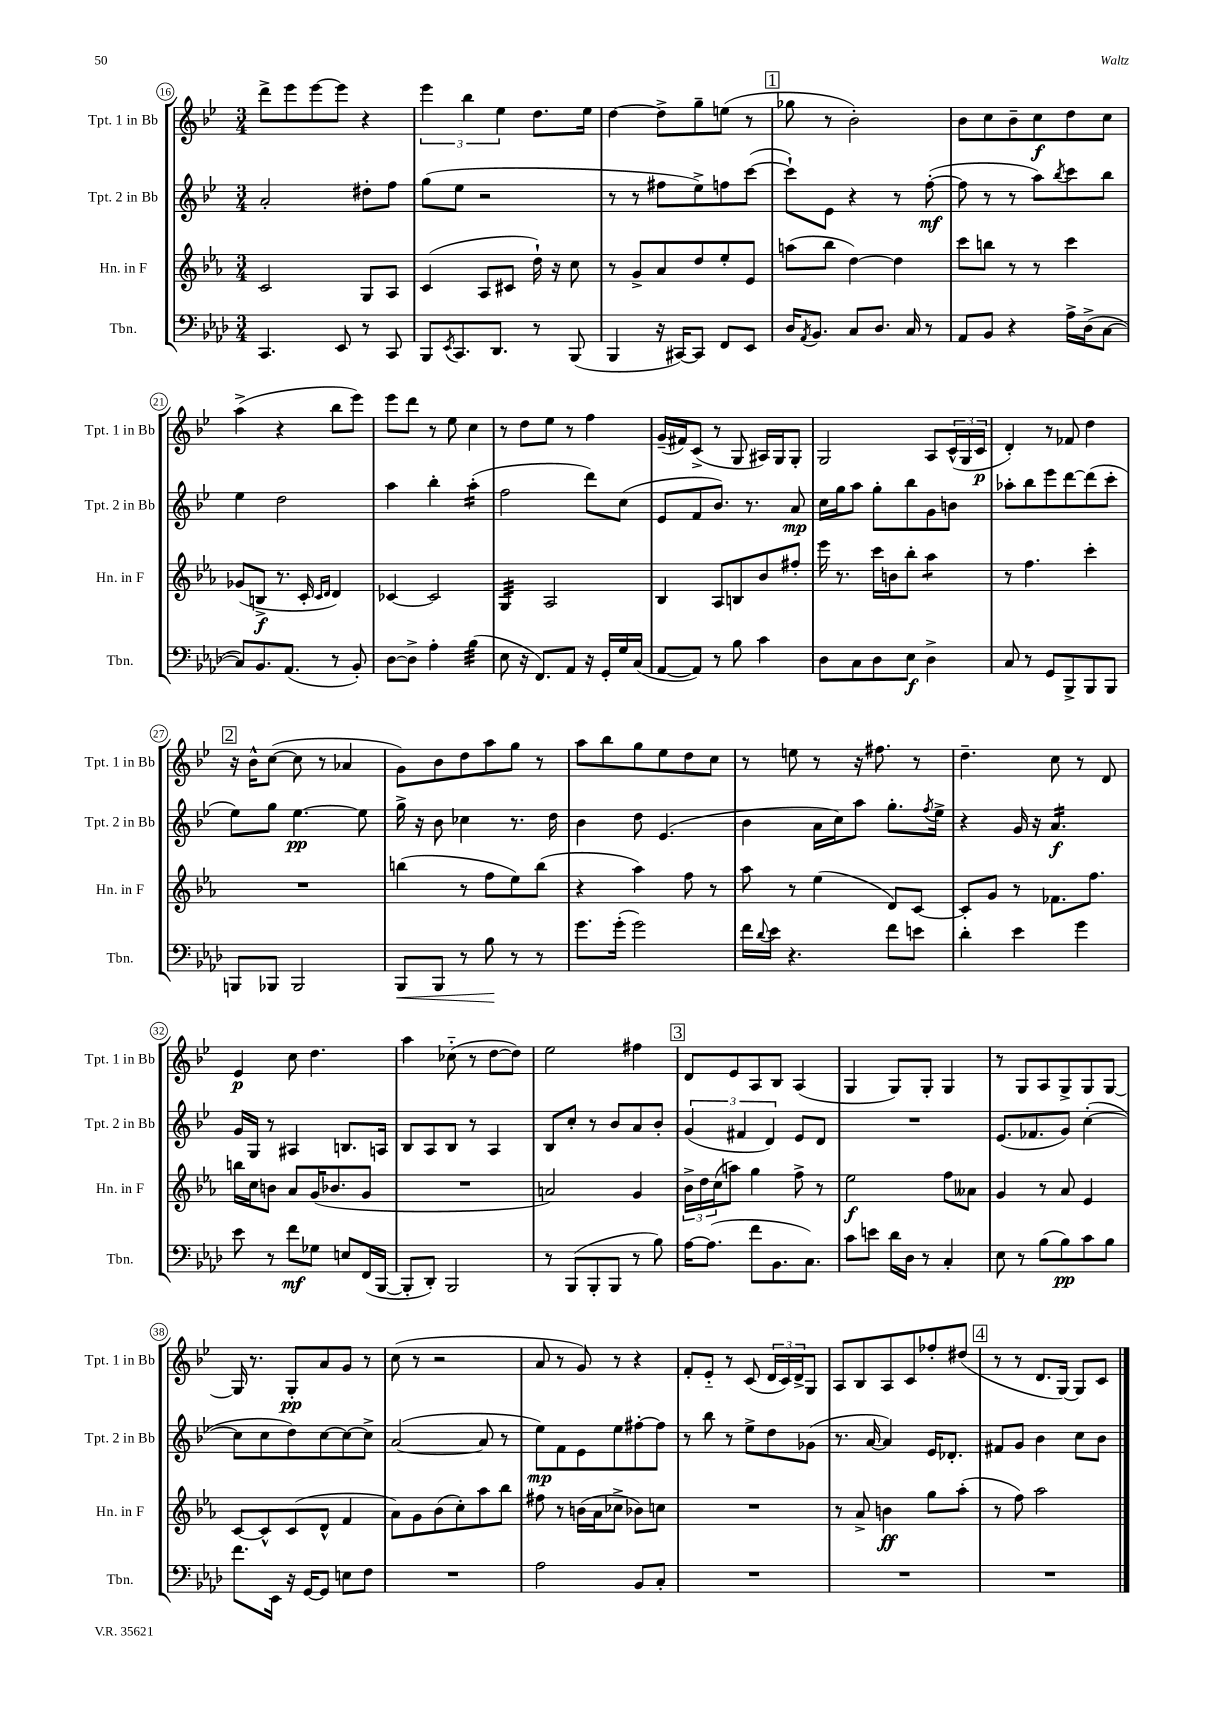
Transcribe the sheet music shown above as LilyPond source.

<<
\new StaffGroup <<
\new Staff = "s0" \with { instrumentName = "Tpt. 1 in Bb" shortInstrumentName = "Tpt. 1 in Bb" } {
    \clef treble \key bes \major \numericTimeSignature \time 3/4
    d'''8-> ees'''8 ees'''8~ ees'''8 r4 |
    \tuplet 3/2 { ees'''4 bes''4 ees''4 } d''8. ees''16 |
    d''4~ d''8-> g''8-- e''8( r8 |
    \mark \markup { \box "1" } ges''8 r8 bes'2-.) |
    bes'8 c''8 bes'8-- c''8\f d''8 c''8 |
    a''4->( r4 bes''8 ees'''8) |
    ees'''8 d'''8 r8 ees''8 c''4 |
    r8 d''8 ees''8 r8 f''4 |
    g'16--( fis'16) c'8->( r8 g8 ais16) g16 g8-. |
    g2 a8 \tuplet 3/2 { c'16-^( g16 c'16\p } |
    d'4-.) r8 fes'8 d''4 |
    \mark \markup { \box "2" } r16 bes'16-^ c''8~( c''8 r8 aes'4 |
    g'8) bes'8 d''8 a''8 g''8 r8 |
    a''8 bes''8 g''8 ees''8 d''8 c''8 |
    r8 e''8 r8 r16 fis''8. r8 |
    d''4.-- c''8 r8 d'8 |
    ees'4\p c''8 d''4. |
    a''4 ces''8-_( r8 d''8~ d''8) |
    ees''2 fis''4 |
    \mark \markup { \box "3" } d'8 ees'8 a8 bes8 a4( |
    g4 g8) g8-. g4 |
    r8 g8 a8 g8-> g8 g8~ |
    g16 r8. g8-.\pp a'8 g'8 r8 |
    c''8( r8 r2 |
    a'8 r8 g'8) r8 r4 |
    f'8-. ees'8-_ r8 c'8( \tuplet 3/2 { d'16 c'16) d'16-> } g8 |
    a8 bes8 a8 c'8 fes''8-. dis''8( |
    \mark \markup { \box "4" } r8 r8 d'8. g16~) g8 c'8 \bar "|." |
}
\new Staff = "s1" \with { instrumentName = "Tpt. 2 in Bb" shortInstrumentName = "Tpt. 2 in Bb" } {
    \clef treble \key bes \major \numericTimeSignature \time 3/4
    a'2-. dis''8-. f''8 |
    g''8( ees''8 r2 |
    r8 r8 fis''8 ees''8->) f''8 c'''8~( |
    \mark \markup { \box "1" } c'''8-!) ees'8 r4 r8 f''8~-.\mf( |
    f''8 r8 r8 a''8) \acciaccatura { bes''8 } c'''8 bes''8 |
    ees''4 d''2 |
    a''4 bes''4-. a''4:16-.( |
    f''2 d'''8) c''8( |
    ees'8 f'8 bes'8.) r8. a'8\mp |
    c''16 g''16 a''8 g''8-. bes''8 g'8 b'8 |
    aes''8-. bes''8 ees'''8 d'''8~ d'''8( c'''8-. |
    \mark \markup { \box "2" } ees''8) g''8 ees''4.~\pp ees''8 |
    g''16-> r16 bes'8 ces''4 r8. d''16 |
    bes'4 d''8 ees'4.( |
    bes'4 a'16 c''16) a''8 g''8.-. \acciaccatura { f''8 } ees''16-> |
    r4 g'16 r16 a'4.:16\f |
    g'16 g16 r8 ais4 b8. a16 |
    bes8 a8 bes8 r8 a4 |
    bes8 c''8-. r8 bes'8 a'8 bes'8-. |
    \mark \markup { \box "3" } \tuplet 3/2 { g'4( fis'4 d'4) } ees'8 d'8 |
    R2. |
    ees'8.( fes'8. g'8) c''4~-.( |
    c''8 c''8 d''8) c''8~ c''8~ c''8-> |
    a'2~( a'8 r8 |
    ees''8\mp) f'8 ees'8 ees''8 fis''8~-. fis''8 |
    r8 bes''8 r8 ees''8-> d''8 ges'8( |
    r8. a'16~ a'4) ees'16 des'8.-. |
    \mark \markup { \box "4" } fis'8 g'8 bes'4 c''8 bes'8 \bar "|." |
}
\new Staff = "s2" \with { instrumentName = "Hn. in F" shortInstrumentName = "Hn. in F" } {
    \clef treble \key ees \major \numericTimeSignature \time 3/4
    c'2 g8 aes8 |
    c'4( aes8 cis'8 d''16-!) r16 c''8 |
    r8 g'8-> aes'8 d''8 ees''8-. ees'8 |
    \mark \markup { \box "1" } a''8( bes''8 d''4~) d''4 |
    c'''8 b''8 r8 r8 c'''4 |
    ges'8( b8->\f r8. c'16-. \grace { c'16 d'16 } d'4) |
    ces'4~ ces'2 |
    g4:32 aes2 |
    bes4 aes8 b8 bes'8 fis''8-. |
    ees'''16 r8. c'''16 b'16 bes''8-. aes''4:8 |
    r8 f''4. c'''4-. |
    \mark \markup { \box "2" } R2. |
    b''4( r8 f''8 ees''8) b''8( |
    r4 aes''4) f''8 r8 |
    aes''8 r8 ees''4( d'8) c'8~ |
    c'8-. g'8 r8 fes'8. f''8. |
    b''16 c''16 b'8 aes'8 g'16( bes'8. g'8 |
    R2. |
    a'2) g'4 |
    \mark \markup { \box "3" } \tuplet 3/2 { bes'16-> d''16 c''16( } a''8) g''4 f''8-> r8 |
    ees''2\f f''8 aeses'8 |
    g'4 r8 aes'8 ees'4 |
    c'8~ c'8-^ c'8( d'8-^ f'4 |
    aes'8) g'8 bes'8( c''8-.) aes''8 bes''8 |
    fis''8 r8 b'16( aes'16 ces''8-> bes'8) c''8 |
    R2. |
    r8 aes'8-> b'4\ff g''8 aes''8-.( |
    \mark \markup { \box "4" } r8 f''8) aes''2 \bar "|." |
}
\new Staff = "s3" \with { instrumentName = "Tbn." shortInstrumentName = "Tbn." } {
    \clef bass \key aes \major \numericTimeSignature \time 3/4
    c,4. ees,8 r8 c,8 |
    bes,,8 \acciaccatura { ees,8 } c,8. des,8. r8 bes,,8( |
    bes,,4 r16 cis,16~) cis,8 f,8 ees,8 |
    \mark \markup { \box "1" } des16 \acciaccatura { aes,8 } bes,8. c8 des8. c16 r8 |
    aes,8 bes,8 r4 aes16-> des16->( c8~ |
    c8) bes,8. aes,8.( r8 bes,8-.) |
    des8~ des8-> aes4-. bes4:32( |
    ees8 r16 f,8.) aes,8 r16 g,16-. g16 c16( |
    aes,8~ aes,8) r8 bes8 c'4 |
    des8 c8 des8 ees8\f des4-> |
    c8 r8 g,8 bes,,8-> bes,,8 bes,,8 |
    \mark \markup { \box "2" } b,,8 bes,,8 bes,,2 |
    bes,,8\< bes,,8 r8 bes8\! r8 r8 |
    g'8. g'16-.( g'2) |
    f'16 \appoggiatura { des'8 } ees'16 r4. f'8 e'8 |
    des'4-. ees'4 g'4 |
    ees'8 r8 f'8\mf ges8 e8 f,16( bes,,16~ |
    bes,,8-. des,8-.) bes,,2 |
    r8 bes,,8( bes,,8-. bes,,8 r8 bes8) |
    \mark \markup { \box "3" } aes16~ aes8.( f'8 bes,8. c8.) |
    c'8 e'8 des'16 des16 r8 c4-. |
    ees8 r8 bes8( bes8\pp) c'8 bes8 |
    f'8. ees,16 r16 g,16~ g,8 e8 f8 |
    R2. |
    aes2 bes,8 c8-. |
    R2. |
    R2. |
    \mark \markup { \box "4" } R2. \bar "|." |
}
>>
>>
\layout { \context { \Score currentBarNumber = #16 \override BarNumber.stencil = #(make-stencil-circler 0.1 0.3 ly:text-interface::print) } }
